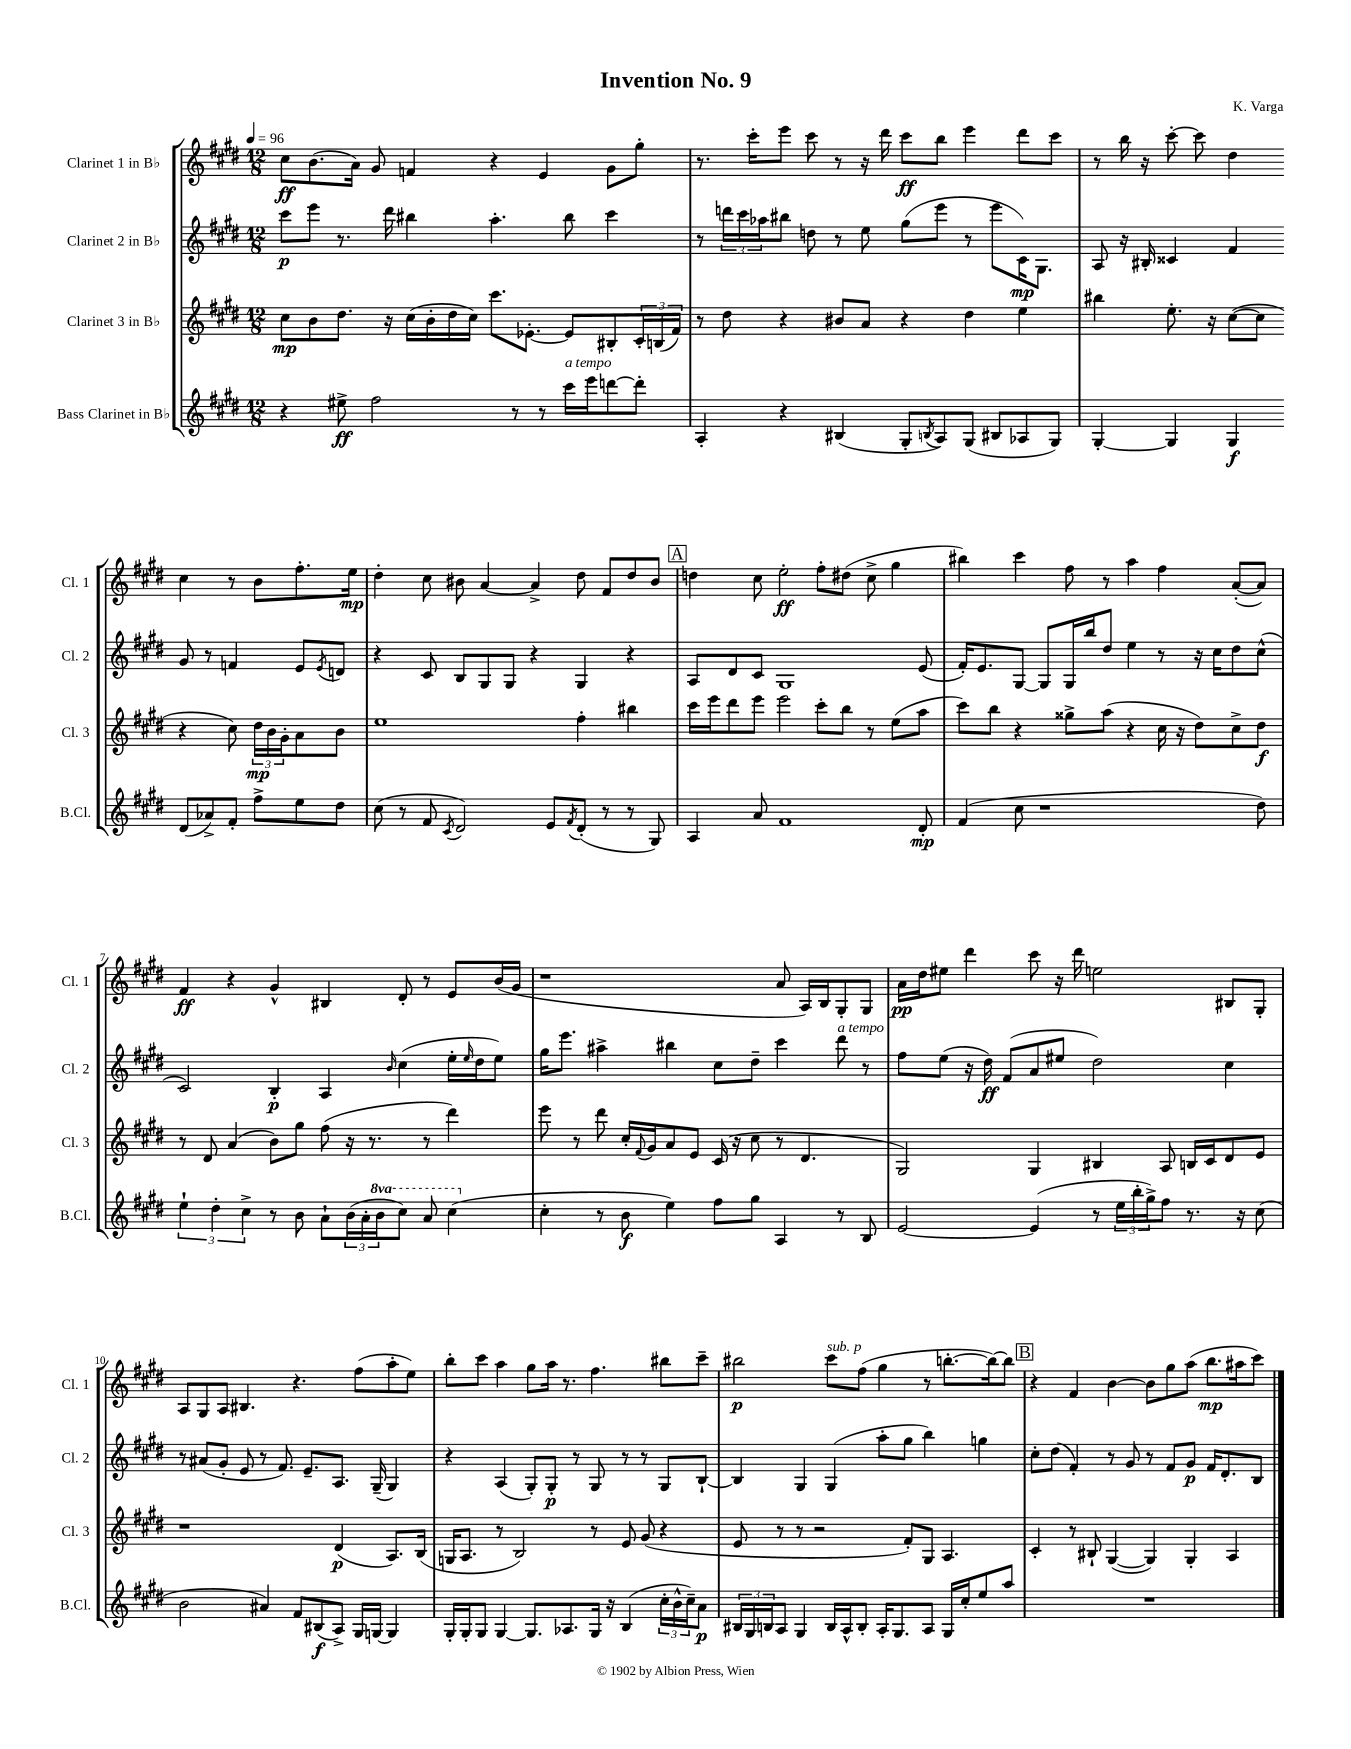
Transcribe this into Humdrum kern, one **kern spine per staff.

**kern	**kern	**kern	**kern
*staff4	*staff3	*staff2	*staff1
*clefG2	*clefG2	*clefG2	*clefG2
*k[f#c#g#d#]	*k[f#c#g#d#]	*k[f#c#g#d#]	*k[f#c#g#d#]
*M12/8	*M12/8	*M12/8	*M12/8
*MM96	*MM96	*MM96	*MM96
4r	8cc#\L	8ccc#\L	8cc#\L
.	8b\	8eee\J	(8.b\
8ee#^\	8.dd#\J	8.r	.
.	.	.	16a\Jk)
2ff#\	.	.	8g#/
.	16r	16ddd#\	.
.	(16cc#\LL	4bb#\	4f/
.	16b'\	.	.
.	16dd#\	.	.
.	16cc#\JJ)	.	.
.	8.ccc#\L	4.aa'\	4r
8r	.	.	.
.	[8.e-'\J	.	.
8r	.	.	4e/
16ccc#\LL	8e-/]L	8bb#\	.
16eee\J	.	.	.
[8ddd\	8B#'/	4ccc#\	8g#\L
8ddd'\]J	24c#'/L	.	8gg#'\J
.	(24B/	.	.
.	24f#/JJ)	.	.
=	=	=	=
4A'/	8r	8r	8.r
.	8dd#\	24ddd\LL	.
.	.	24ccc#\	.
.	.	.	16ccc#'\LK
.	.	24aa-\J	.
4r	4r	8bb#\J	8eee\J
.	.	8dd\	8ccc#\
(4B#/	8b#/L	8r	8r
.	8a/J	8ee\	16r
.	.	.	16ddd#\
8G#'/L	4r	(8gg#\L	8ccc#\L
8qB/	.	.	.
8A/)	.	8eee\J	8bb\J
(8G#/J	4dd#\	8r	4eee\
8B#/L	.	8eee\L	.
8A-/	4ee\	16c#\K)	8ddd#\L
.	.	8.G#\J	.
8G#/J)	.	.	8ccc#\J
=	=	=	=
[4G#'/	4bb#\	8A/	8r
.	.	16r	16bb\
.	.	16B#'/	16r
4G#/]	8.ee'\	4c##/	[8ccc#'\
.	.	.	8ccc#\]
.	16r	.	.
4G#/	([8cc#\L	4f#/	4dd#\
.	8cc#\]J	.	.
(8d#/L	4r	8g#/	4cc#\
8a-^/)	.	8r	.
8f#'/J	8cc#\)	4f/	8r
8ff#^\L	24dd#\LL	.	8b\L
.	24b\	.	.
.	24g#'\J	.	.
8ee\	8a\	8e/L	8.ff#'\
.	.	8qe/	.
8dd#\J	8b\J	8d/J	.
.	.	.	16ee\Jk
=	=	=	=
(8cc#\	1ee	4r	4dd#'\
8r	.	.	.
8f#/	.	8c#/	8cc#\
8qc#/	.	.	.
2d#/)	.	8B/L	8b#\
.	.	8G#/	[4a/
.	.	8G#/J	.
.	.	4r	4a^/]
8e/L	.	.	.
8qf#/	.	.	.
(8d#'/J	4ff#'\	4G#/	8dd#\
8r	.	.	8f#/L
8r	4bb#\	4r	8dd#/
8G#/)	.	.	8b#/J
=	=	=	=
4A/	16ccc#\LL	8A/L	4dd\
.	16eee\J	.	.
.	8ddd#\	8d#/	.
8a/	8eee\J	8c#/J	8cc#\
1f#	2eee\	1G#	2ee'\
.	8ccc#'\L	.	8ff#'\L
.	8bb\J	.	(8dd#\J
.	8r	.	8cc#^\
.	(8ee\L	.	4gg#\
8d#'/	8aa\J	(8e/	.
=	=	=	=
(4f#/	8ccc#\L)	16f#'/LK)	4bb#\)
.	.	8.e/	.
.	8bb\J	.	.
8cc#\	4r	[8G#/J	4ccc#\
1r	.	8G#/]L	.
.	8gg##^\L	16G#/L	8ff#\
.	.	16bb/J	.
.	(8aa\J	8dd#/J	8r
.	4r	4ee\	4aa\
.	16cc#\	8r	4ff#\
.	16r	.	.
.	8dd#\L)	16r	.
.	.	16cc#\LK	.
.	8cc#^\	8dd#\	([8a'/L
8dd#\)	8dd#\J	(8cc#^^\J	8a/]J)
=	=	=	=
6ee`\	8r	2c#/)	4f#/
.	8d#/	.	.
6dd#'\	.	.	.
.	(4a/	.	4r
6cc#^\	.	.	.
8r	8b\L)	4B'/	4g#^^/
8b\	8gg#\J	.	.
8a`\L	(8ff#\	4A/	4B#/
(24b\L	16r	.	.
24a'\	.	.	.
.	8.r	.	.
24bb\J	.	.	.
.	.	16qqb/	.
8ccc#\J)	.	(4cc#\	8d#'/
8aa/	8r	.	8r
(4ccc#\	4ddd#\)	16ee'\LL	8e/L
.	.	16qqee/	.
.	.	16dd#\J	.
.	.	8ee\J)	(16b/L
.	.	.	16g#/JJ
=	=	=	=
4cc#'\	8eee\	16gg#\LK	1r
.	.	8.eee\J	.
.	8r	.	.
8r	8ddd#\	4aa#^\	.
8b\	16cc#'/LL	.	.
.	8qqf#/	.	.
.	16g#/J	.	.
4ee\)	8a/	4bb#\	.
.	8e/J	.	.
8ff#\L	(16c#/	8cc#\L	.
.	16r	.	.
8gg#\J	8cc#\	8dd#~\J	.
4A/	8r	4ccc#\	8a/
.	4.d#/	.	16A/LL)
.	.	.	16B/J
8r	.	8ddd#\	8G#'/
8B/	.	8r	8G#/J
=	=	=	=
[2e/	2G#/)	8ff#\L	16a\LL
.	.	.	16dd#\J
.	.	(8ee\J	8ee#\J
.	.	16r	4ddd#\
.	.	16dd#\)	.
.	.	(8f#/L	.
(4e/]	4G#/	8a/	8ccc#\
.	.	8ee#/J	16r
.	.	.	16ddd#\
8r	4B#/	2dd#\)	2ee\
24ee\LL	.	.	.
24bb'\	.	.	.
24gg#^\J)	.	.	.
8ff#\J	8A/	.	.
8.r	16B/LL	.	.
.	16c#/J	.	.
.	8d#/	4cc#\	8B#/L
16r	.	.	.
(8cc#\	8e/J	.	8G#'/J
=	=	=	=
2b\	1r	8r	8A/L
.	.	(8a#/L	8G#/
.	.	8g#'/J	8A/J
.	.	8e/	4.B#/
4a#/)	.	8r	.
.	.	8.f#/)	.
8f#/L	.	.	4.r
.	.	8.e~/L	.
(8B#/	.	.	.
8A^/J)	(4d#/	8.A/J	.
16G#/LL	.	.	(8ff#\L
[16G/JJ	.	(16G#~/	.
4G/]	8.A/L)	4G#/)	8aa'\
.	.	.	8ee\J)
.	(16B/Jk	.	.
=	=	=	=
16G#'/LL	16G/LK	4r	8bb'\L
16G#'/J	8.A/J	.	.
8G#/J	.	.	8ccc#\J
[4G#/	8r	(4A/	4aa\
.	2B/)	.	.
8.G#/]L	.	8G#'/L)	8gg#\L
.	.	8G#'/J	16aa\Jk
8.A-/	.	.	8.r
.	.	8r	.
16G#/Jk	8r	8G#/	4.ff#\
16r	.	.	.
(4B/	8e/	8r	.
.	(8g#/	8r	.
24cc#'\LL	4r	8G#/L	8bb#\L
24b^^\	.	.	.
24cc#~\J)	.	.	.
8a\J	.	[8B`/J	8ccc#~\J
=	=	=	=
24B#/LL	8e/	4B/]	2bb#\
24G#/	.	.	.
24B/J	.	.	.
8A/J	8r	.	.
4G#/	8r	4G#/	.
.	2r	.	.
16B/LL	.	(4G#/	8ccc#\L
16A^^/J	.	.	.
8B'/J	.	.	(8ff#\J
16A'/LK	.	8aa'\L	4gg#\
8.G#/	.	.	.
.	8f#'/L)	8gg#\J	.
8A/J	8G#/J	4bb\)	8r
16G#/LL	4.A/	.	[8.bb'\L
16cc#'/J	.	.	.
8ee/	.	4gg\	.
.	.	.	16bb\_k)
8aa/J	.	.	8bb\]J
=	=	=	=
1.r	4c#'/	8cc#'\L	4r
.	.	(8dd#\J	.
.	8r	4f#'/)	4f#/
.	8B#`/	.	.
.	([4G#/	8r	[4b\
.	.	8g#/	.
.	4G#/])	8r	8b\]L
.	.	8f#/L	8gg#\
.	4G#'/	8g#/J	(8aa\J
.	.	16f#/LK	8.bb\L
.	.	8.d#'/	.
.	4A/	.	.
.	.	.	16aa#\k
.	.	8B/J	8ccc#\J)
==	==	==	==
*-	*-	*-	*-
